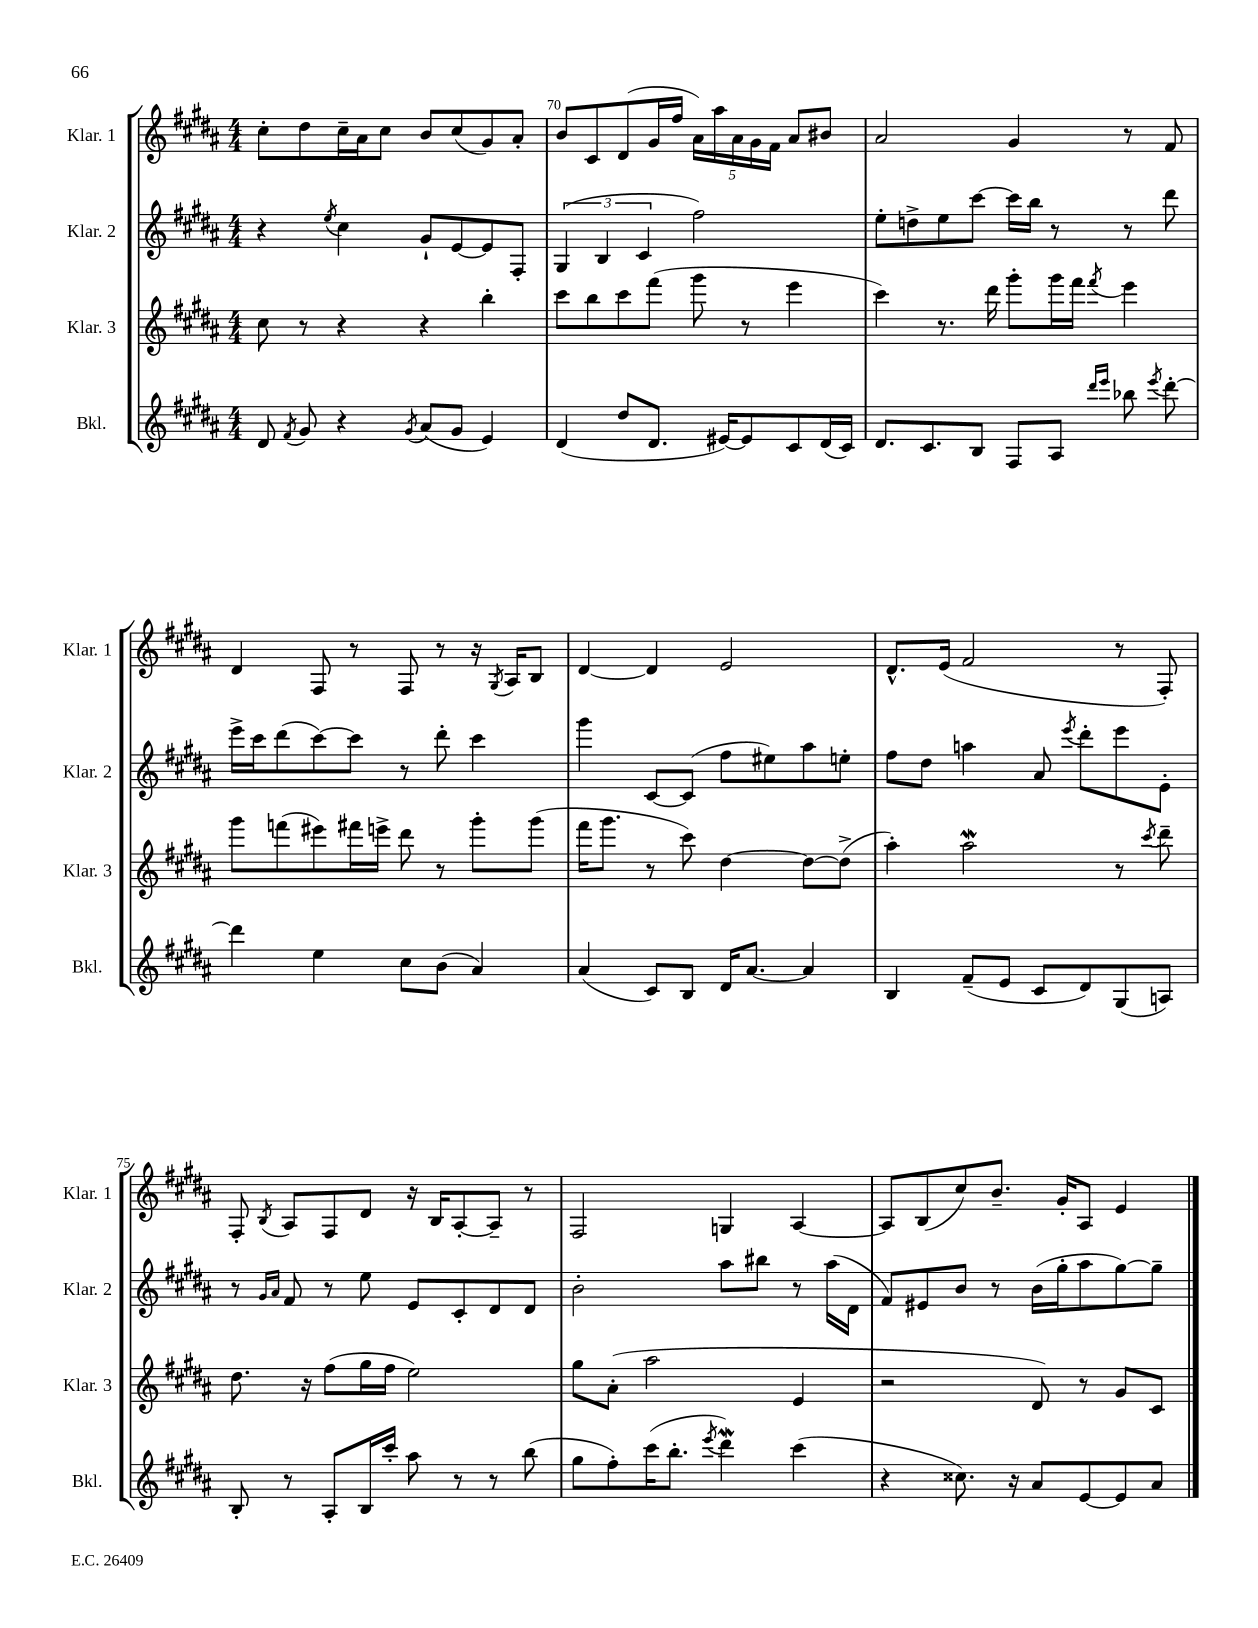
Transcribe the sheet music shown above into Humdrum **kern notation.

**kern	**kern	**kern	**kern
*part4	*part3	*part2	*part1
*staff4	*staff3	*staff2	*staff1
*I"Bkl.	*I"Klar. 3	*I"Klar. 2	*I"Klar. 1
*I'Bkl.	*I'Klar. 3	*I'Klar. 2	*I'Klar. 1
*clefG2	*clefG2	*clefG2	*clefG2
*k[f#c#g#d#a#]	*k[f#c#g#d#a#]	*k[f#c#g#d#a#]	*k[f#c#g#d#a#]
*M4/4	*M4/4	*M4/4	*M4/4
=69	=69	=69	=69
8d#/	8cc#\	4r	8cc#'\L
8qf#/	.	.	.
8g#/	8r	.	8dd#\
.	.	8qee/	.
4r	4r	4cc#\	16cc#~\L
.	.	.	16a#\J
.	.	.	8cc#\J
8qg#/	.	.	.
(8a#/L	4r	8g#`/L	8b/L
8g#/J	.	[8e/	(8cc#/
4e/)	4bb'\	8e/]	8g#/)
.	.	8F#'/J	8a#'/J
=70	=70	=70	=70
(4d#/	8ccc#\L	(6G#/	8b/L
.	8bb\	.	8c#/
.	.	6B/	.
8dd#/L	8ccc#\	.	(8d#/
.	.	6c#/	.
8.d#/J	(8fff#\J	.	16g#/L
.	.	.	16ff#/JJ
.	8ggg#\	2ff#\)	20a#\LL)
.	.	.	20aa#\
[16e#X/KL)	.	.	.
.	.	.	20a#\
8e#/]	8r	.	.
.	.	.	20g#\
.	.	.	20f#\JJ
8c#/	4eee\	.	8a#/L
(16d#/L	.	.	8b#X/J
16c#/JJ)	.	.	.
=71	=71	=71	=71
8.d#/L	4ccc#\)	8ee'\L	2a#/
.	.	8ddn^\	.
8.c#/	.	.	.
.	8.r	8ee\	.
8B/J	.	[8ccc#\J	.
.	16ddd#\	.	.
8F#/L	8ggg#'\L	16ccc#\LL]	4g#/
.	.	16bb\JJ	.
8A#/J	16ggg#\L	8r	.
.	16fff#\JJ	.	.
16qqddd#/LL	.	.	.
16qqeee/JJ	8qfff#/	.	.
8bb-X\	4eee\	8r	8r
8qeee/	.	.	.
[8ddd#'\	.	8ddd#\	8f#/
!!LO:LB:g=z
=72	=72	=72	=72
4ddd#\]	8ggg#\L	16eee^\LL	4d#/
.	.	16ccc#\J	.
.	(8fffn\	(8ddd#\	.
4ee\	8eee#X\)	[8ccc#\)	8F#/
.	16fff#X\L	8ccc#\J]	8r
.	16eeen^\JJ	.	.
8cc#\L	8ddd#\	8r	8F#/
(8b\J	8r	8ddd#'\	8r
4a#/)	8ggg#'\L	4ccc#\	16r
.	.	.	8qG#/
.	.	.	16A#/KL
.	(8ggg#\J	.	8B/J
=73	=73	=73	=73
(4a#/	16fff#\KL	4ggg#\	[4d#/
.	8.ggg#\J	.	.
8c#/L)	8r	[8c#/L	4d#/]
8B/J	8ccc#\)	(8c#/J]	.
16d#/KL	[4dd#\	8ff#\L	2e/
[8.a#/J	.	.	.
.	.	8ee#X\)	.
4a#/]	8dd#\L_	8aa#\	.
.	(8dd#^\J]	8een'\J	.
=74	=74	=74	=74
4B/	4aa#'\)	8ff#\L	8.d#^^/L
.	.	8dd#\J	.
.	.	.	(16e/Jk
(8f#~/L	2aa#W\	4aan\	2f#/
8e/J	.	.	.
8c#/L	.	8a#/	.
.	.	8qeee/	.
8d#/)	.	8ddd#'\L	.
(8G#/	8r	8eee\	8r
.	8qccc#/	.	.
8An/J)	8ddd#~\	8e'\J	8F#'/)
!!LO:LB:g=z
=75	=75	=75	=75
8B'/	8.dd#\	8r	8F#'/
.	.	16qqg#/LL	.
.	.	16qqa#/JJ	8qB/
8r	.	8f#/	8A#/L
.	16r	.	.
8A#'/L	(8ff#\L	8r	8F#/
16B/L	16gg#\L	8ee\	8d#/J
16ccc#'/JJ	16ff#\JJ	.	.
8aa#\	2ee\)	8e/L	16r
.	.	.	16B/KL
8r	.	8c#'/	[8A#'/
8r	.	8d#/	8A#~/J]
(8bb\	.	8d#/J	8r
=76	=76	=76	=76
8gg#\L	8gg#\L	2b'\	2F#/
8ff#'\)	(8a#'\J	.	.
(16ccc#\K	2aa#\	.	.
8.bb'\J	.	.	.
8qeee/	.	.	.
4ddd#W\)	.	8aa#\L	4Gn/
.	.	8bb#X\J	.
(4ccc#\	4e/	8r	[4A#/
.	.	(16aa#\LL	.
.	.	16d#\JJ	.
=77	=77	=77	=77
4r	2r	8f#/L)	8A#/L]
.	.	8e#X/	(8B/
8.cc##X\)	.	8b/J	8cc#/)
.	.	8r	8.b~/J
16r	.	.	.
8a#/L	8d#/)	(16b\LL	.
.	.	16gg#'\J	16g#'/KL
[8e/	8r	8aa#\	8A#/J
8e/]	8g#/L	[8gg#\)	4e/
8a#/J	8c#/J	8gg#~\J]	.
==	==	==	==
*-	*-	*-	*-
